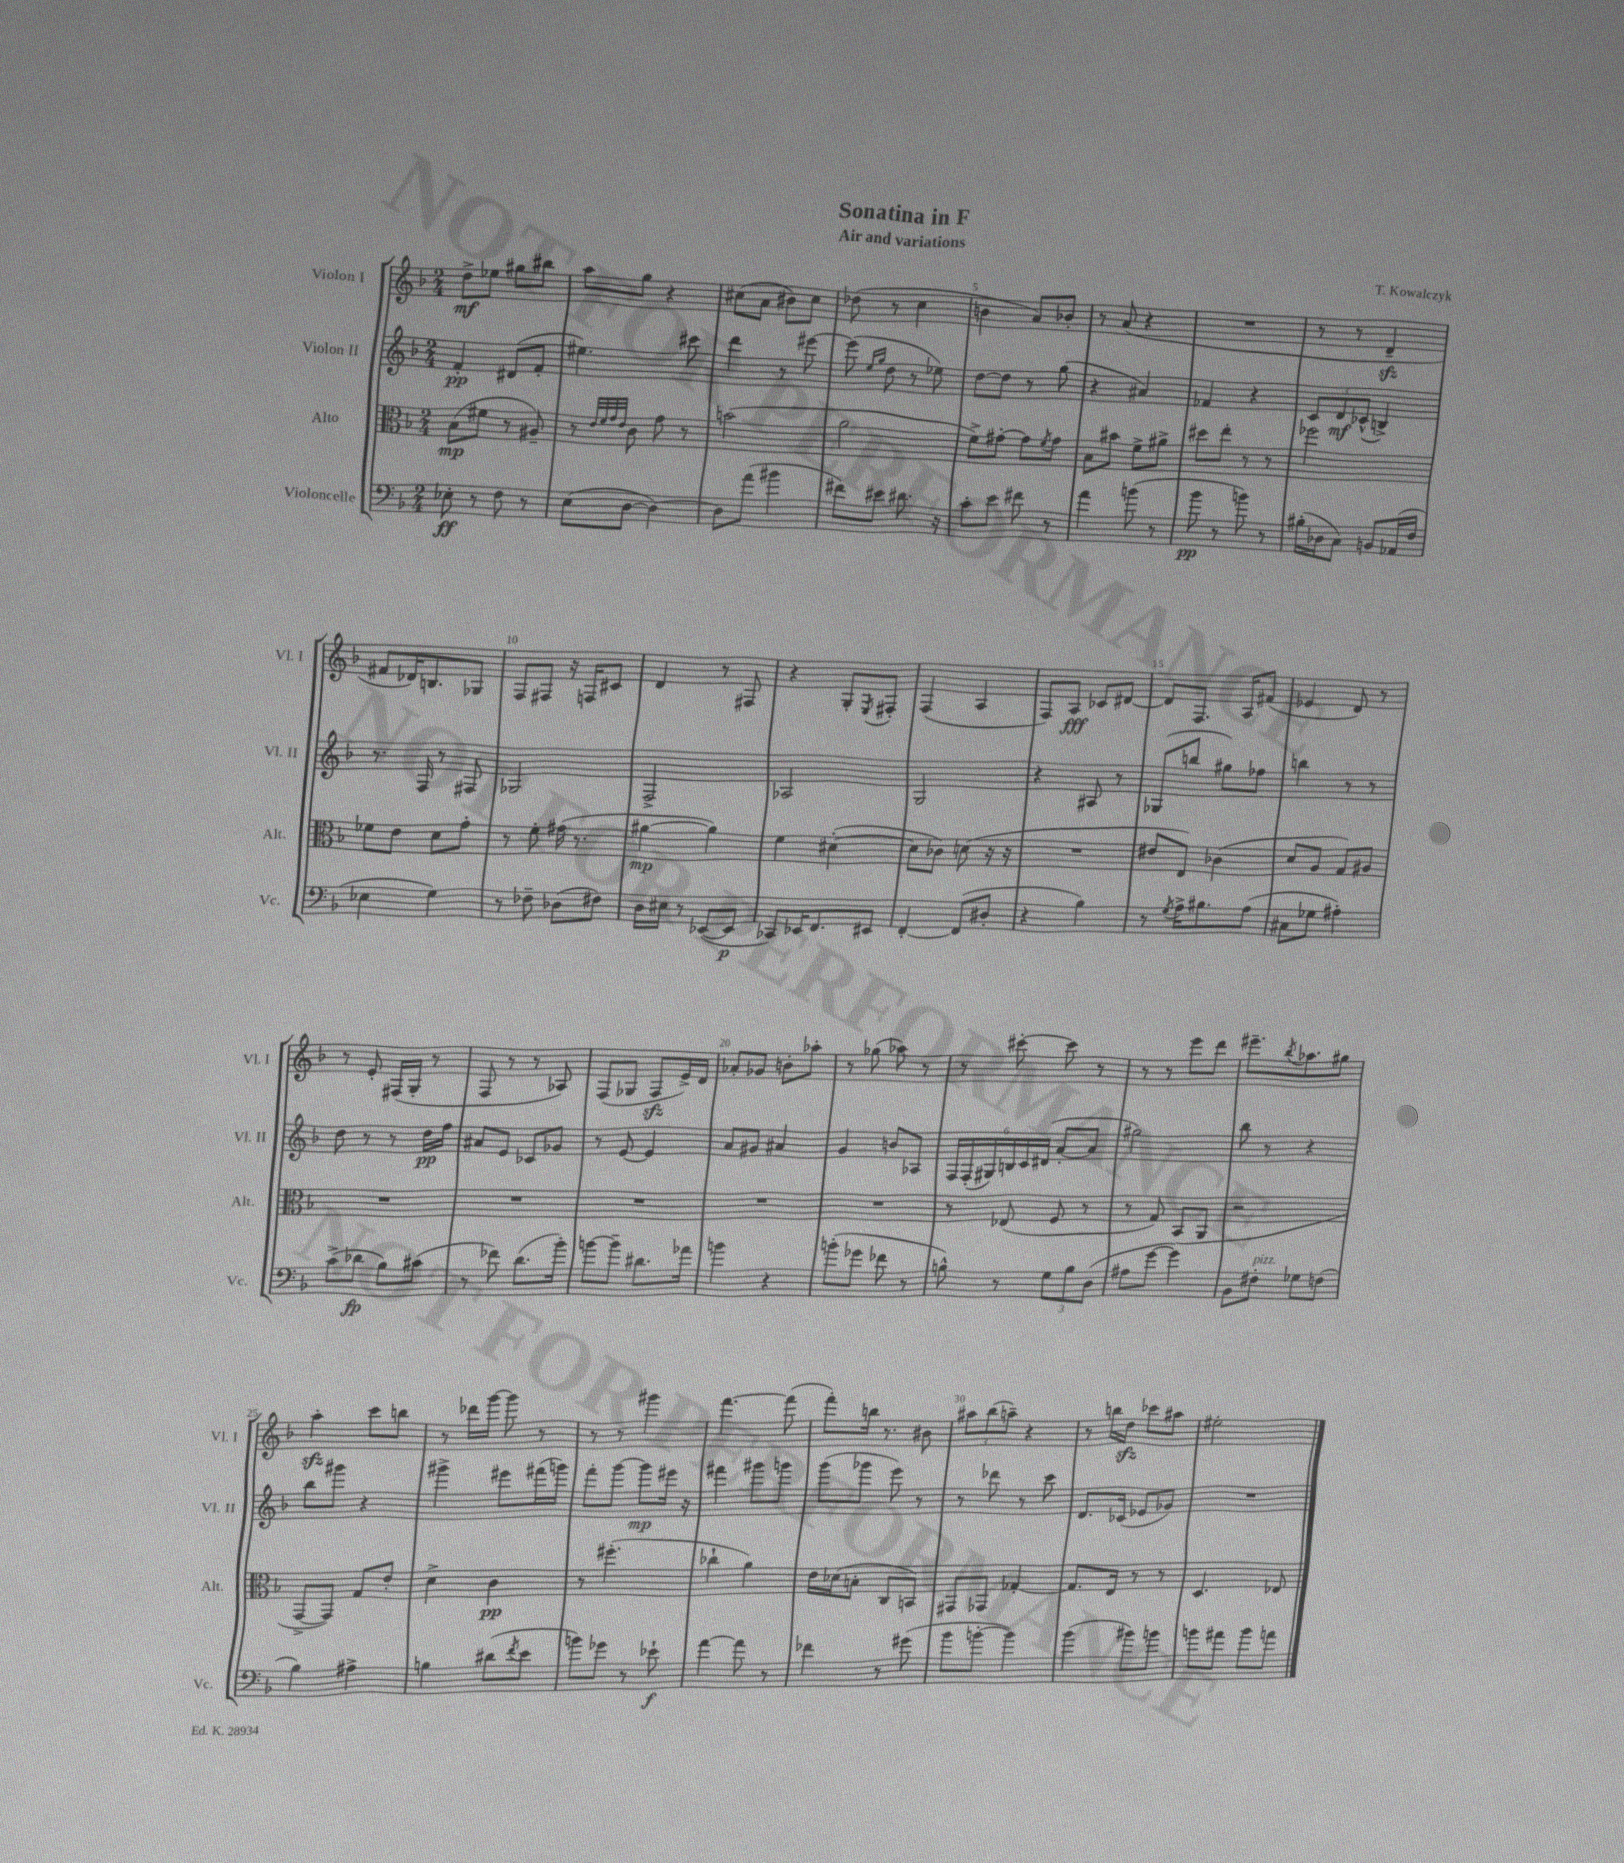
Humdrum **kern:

**kern	**dynam	**kern	**dynam	**kern	**dynam	**kern	**dynam
*part4	*part4	*part3	*part3	*part2	*part2	*part1	*part1
*staff4	*staff4	*staff3	*staff3	*staff2	*staff2	*staff1	*staff1
*I"Violoncelle	*	*I"Alto	*	*I"Violon II	*	*I"Violon I	*
*I'Vc.	*	*I'Alt.	*	*I'Vl. II	*	*I'Vl. I	*
*clefF4	*	*clefC3	*	*clefG2	*	*clefG2	*
*k[b-]	*	*k[b-]	*	*k[b-]	*	*k[b-]	*
*M2/4	*	*M2/4	*	*M2/4	*	*M2/4	*
=1	=1	=1	=1	=1	=1	=1	=1
8E-X'\	ff	(8B-\L	mp	4f'/	pp	8dd^\L	mf
8r	.	8f#X\J	.	.	.	8ee-X\J	.
8F\	.	8r	.	(8d#X/L	.	8gg#X\L	.
8r	.	8A#X~/)	.	8f'/J	.	8bb#X\J	.
=2	=2	=2	=2	=2	=2	=2	=2
(8E\L	.	8r	.	4.ee#X\)	.	8aa\L	.
.	.	32qqe/LLL	.	.	.	.	.
.	.	32qqf/	.	.	.	.	.
.	.	32qqg/	.	.	.	.	.
.	.	32qqe/JJJ	.	.	.	.	.
[8D\J	.	8c\	.	.	.	8gg\J	.
4D\_)	.	8g\	.	.	.	4r	.
.	.	8r	.	8ccc#X\	.	.	.
=3	=3	=3	=3	=3	=3	=3	=3
8D\L]	.	(2bn\	.	4ddd\	.	(8cc#X\L	.
(8a\J	.	.	.	.	.	8a\J	.
4b#X\	.	.	.	8r	.	8b#X\L)	.
.	.	.	.	[8eee#X\	.	8cc#\J	.
=4	=4	=4	=4	=4	=4	=4	=4
8f#X\L)	.	2a\	.	(8eee#\]	.	(8dd-X\	.
.	.	.	.	16qqee/LL	.	.	.
.	.	.	.	16qqgg/JJ	.	.	.
8e#X\J	.	.	.	8dd\	.	8r	.
8.d#X\	.	.	.	8r	.	4cc\	.
.	.	.	.	8ee-X\)	.	.	.
16r	.	.	.	.	.	.	.
=5	=5	=5	=5	=5	=5	=5	=5
8c'\L	.	8f^\L)	.	[8dd\L	.	4bn\	.
8e\J	.	[8g#X'\J	.	8dd\J]	.	.	.
8f#X\	.	8g#\L]	.	8r	.	8a/L)	.
.	.	8qf/	.	.	.	.	.
8r	.	8g#\J	.	(8gg\	.	8b-X'/J	.
=6	=6	=6	=6	=6	=6	=6	=6
4a\	.	8B-\L	.	4r	.	8r	.
.	.	8b#X\J	.	.	.	(8a/	.
(8bn\	.	8f^\L	.	4a#X/)	.	4r	.
8r	.	8a#X^\J	.	.	.	.	.
=7	=7	=7	=7	=7	=7	=7	=7
8b-\	pp	8dd#X\L	.	4f-X/	.	2r	.
8r	.	8ee'\J	.	.	.	.	.
8bn\)	.	8r	.	4r	.	.	.
8r	.	8r	.	.	.	.	.
=8	=8	=8	=8	=8	=8	=8	=8
(16B#X'\LL	.	2ff-X\	.	12c/L	.	8r	.
16D-X\J	.	.	.	.	.	.	.
.	.	.	.	12d/	mf	.	.
8C\J)	.	.	.	.	.	8r	.
.	.	.	.	(12c-X^^/J	.	.	.
8BBn/L	.	.	.	4Bn^/)	.	4dzz~/	.
(16AA-X/L	.	.	.	.	.	.	.
16F/JJ	.	.	.	.	.	.	.
!!LO:LB:g=z
=9	=9	=9	=9	=9	=9	=9	=9
4E-X\	.	8f-X\L	.	8.r	.	8f#X/L	.
.	.	8e\J	.	.	.	16d-X/K)	.
.	.	.	.	16F/	.	8.Bn/	.
4G\)	.	8d\L	.	8r	.	.	.
.	.	8g'\J	.	8F#X/	.	8G-X/J	.
=10	=10	=10	=10	=10	=10	=10	=10
8r	.	8r	.	2G-X/	.	8F/L	.
8F-X~\	.	8f'\	.	.	.	8F#X/J	.
(8D-X\L	.	(16g#X\	.	.	.	16r	.
.	.	8.r	.	.	.	16Fn/KL	.
8F#X\J)	.	.	.	.	.	8c#X/J	.
=11	=11	=11	=11	=11	=11	=11	=11
16D\LL	.	[4a#X\	mp	2F^/	.	4d/	.
16E#X\JJ	.	.	.	.	.	.	.
8r	.	.	.	.	.	.	.
([8EE-X/L	.	4a#\])	.	.	.	8r	.
8EE-/J]	p	.	.	.	.	8F#X/	.
=12	=12	=12	=12	=12	=12	=12	=12
8CC-X/L)	.	4f\	.	2A-X/	.	4r	.
16EE-X/K	.	.	.	.	.	.	.
8.FF/	.	.	.	.	.	.	.
.	.	([4d#X'\	.	.	.	8G'/L	.
.	.	.	.	.	.	8qE/	.
8EE#X/J	.	.	.	.	.	8F#X'/J	.
=13	=13	=13	=13	=13	=13	=13	=13
[4FF'/	.	8d#\L]	.	2G/	.	(4F/	.
.	.	8c-X\J)	.	.	.	.	.
(8FF/L]	.	(8dn\	.	.	.	4A/	.
8D#X'/J	.	16r	.	.	.	.	.
.	.	16r	.	.	.	.	.
=14	=14	=14	=14	=14	=14	=14	=14
4r	.	2r	.	4r	.	8F/L)	.
.	.	.	.	.	.	8A/J	fff
4B-\)	.	.	.	8A#X/	.	8c-X/L	.
.	.	.	.	8r	.	[8d#X/J	.
=15	=15	=15	=15	=15	=15	=15	=15
8r	.	8e#X/L	.	(8G-X/L	.	8d#/L]	.
8qG/	.	.	.	.	.	.	.
16A^\KL	.	8E/J)	.	8bbn/J	.	8.F/J	.
8.B#X\	.	.	.	.	.	.	.
.	.	(4c-X\	.	8gg#X\L)	.	.	.
.	.	.	.	.	.	16A/KL	.
(8A\J	.	.	.	8ff-X\J	.	(8f#X/J	.
=16	=16	=16	=16	=16	=16	=16	=16
8C#X\L	.	8d/L	.	4bbn\	.	4e-X/	.
8G-X\J	.	8A/J	.	.	.	.	.
4A#X'\)	.	8G/L)	.	8r	.	8d/)	.
.	.	8A#X/J	.	8r	.	8r	.
!!LO:LB:g=z
=17	=17	=17	=17	=17	=17	=17	=17
(8c^\L	.	2r	.	8dd\	.	8r	.
8d-X\J	fp	.	.	8r	.	8e'/	.
8B-\L)	.	.	.	8r	.	(16F#X/LL	.
.	.	.	.	.	.	16G'/JJ	.
(8c#X\J	.	.	.	16dd\LL	pp	8r	.
.	.	.	.	16ff\JJ	.	.	.
=18	=18	=18	=18	=18	=18	=18	=18
8r	.	2r	.	8a#X/L	.	8F/	.
8f-X\)	.	.	.	8e/J	.	8r	.
(8.d\L	.	.	.	8c-X/L	.	8r	.
.	.	.	.	8g-X/J	.	8A-X/)	.
16b-'\Jk)	.	.	.	.	.	.	.
=19	=19	=19	=19	=19	=19	=19	=19
[8bn\L	.	2r	.	8r	.	(8F/L	.
8b~\J]	.	.	.	[8e/	.	8G-X/J	.
8.d#X\L	.	.	.	4e/]	.	8Fzz/L	.
.	.	.	.	.	.	16e^/L)	.
16a-X\Jk	.	.	.	.	.	16d/JJ	.
=20	=20	=20	=20	=20	=20	=20	=20
4bn\	.	2r	.	8a/L	.	8a-X'/L	.
.	.	.	.	8g#X/J	.	8g-X/J	.
4r	.	.	.	4a#X/	.	8bn'\L	.
.	.	.	.	.	.	8aa-X'\J	.
=21	=21	=21	=21	=21	=21	=21	=21
(8bn'\L	.	2r	.	4g/	.	8r	.
8g-X\J	.	.	.	.	.	(8gg-X\	.
8f-X\	.	.	.	8bn/L	.	8aa-X\)	.
8r	.	.	.	8A-X/J	.	8r	.
=22	=22	=22	=22	=22	=22	=22	=22
8Bn^^\)	.	8r	.	24F/LL	.	8r	.
.	.	.	.	(24F'/	.	.	.
.	.	.	.	24G#X/)	.	.	.
8r	.	(8E-X/	.	24Bn/	.	[8ccc#X'\	.
.	.	.	.	24c/	.	.	.
.	.	.	.	(24d#X/JJ	.	.	.
12G\L	.	8F/	.	[8a'/L	.	8ccc#\]	.
12B\	.	.	.	.	.	.	.
.	.	8r	.	8a/J]	.	8r	.
(12D\J	.	.	.	.	.	.	.
=23	=23	=23	=23	=23	=23	=23	=23
8A#X\L	.	8r	.	2gg#X\)	.	8r	.
[8g\J	.	8G/)	.	.	.	8r	.
4g\])	.	(8BB-/L	.	.	.	8eee\L	.
.	.	8AA/J	.	.	.	8ddd\J	.
=24	=24	=24	=24	=24	=24	=24	=24
8BB-\L	.	2r	.	8bb-\	.	8.eee#X~\L	.
!LO:TX:a:i:t=pizz.	!	!	!	!	!	!	!
8F#X'\J	.	.	.	8r	.	.	.
.	.	.	.	.	.	8qbb-/	.
.	.	.	.	.	.	8.aa-X\	.
8G-X\L	.	.	.	4r	.	.	.
(8Fn\J	.	.	.	.	.	8gg#X\J	.
!!LO:LB:g=z
=25	=25	=25	=25	=25	=25	=25	=25
4B-\)	.	[8GG^/L	.	8bb-\L	.	4aazz'\	.
.	.	8GG/J])	.	8ggg#X\J	.	.	.
4A#X^\	.	8G/L	.	4r	.	8ccc\L	.
.	.	8e'/J	.	.	.	8bbn\J	.
=26	=26	=26	=26	=26	=26	=26	=26
4Bn\	.	4d^\	.	4ggg#X^\	.	8r	.
.	.	.	.	.	.	16ddd-X\LL	.
.	.	.	.	.	.	[16ggg\JJ	.
(8d#X\L	.	4c\	pp	8eee#X\L	.	8ggg\]	.
8qf/	.	.	.	.	.	.	.
8e\J	.	.	.	(16fff#X\L	.	8r	.
.	.	.	.	16gggn\JJ)	.	.	.
=27	=27	=27	=27	=27	=27	=27	=27
8bn\L)	.	8r	.	8fff'\L	.	8r	.
8g-X\J	.	(4.ff#X'\	.	[8ggg\J	.	8r	.
8r	.	.	.	8ggg\L]	mp	4ggg#X\	.
8e-X`\	f	.	.	16eee#X\Jk	.	.	.
.	.	.	.	16r	.	.	.
=28	=28	=28	=28	=28	=28	=28	=28
[4a\	.	4cc-X`\	.	4fff#X\	.	[4.fff\	.
8a\]	.	4a\)	.	8ggg#X\L	.	.	.
8r	.	.	.	8gggn\J	.	(8fff\]	.
=29	=29	=29	=29	=29	=29	=29	=29
4f-X\	.	16e\LL	.	(8ggg\L	.	8fff'\L)	.
.	.	(16d-X\J	.	.	.	.	.
.	.	8Bn'\J	.	8ggg-X\J	.	16bbn\Jk	.
.	.	.	.	.	.	8.r	.
8r	.	8C/L	.	8eee\)	.	.	.
(8g#X\	.	8BBn/J)	.	8r	.	8b#X\	.
=30	=30	=30	=30	=30	=30	=30	=30
8b-\L	.	8GG#X/L	.	8r	.	12aa#X\L	.
.	.	.	.	.	.	(12bb-\	.
[8bn'\J	.	8GG-X/J	.	8ddd-X\	.	.	.
.	.	.	.	.	.	12aan~\J)	.
4b\])	.	[4G-X'/	.	8r	.	4r	.
.	.	.	.	8ccc\	.	.	.
=31	=31	=31	=31	=31	=31	=31	=31
(4b-\	.	8.G-/L]	.	8.d/L	.	8r	.
.	.	.	.	.	.	16bbn\LL	.
.	.	16E/Jk	.	(16c-X/Jk	.	16ddzz\JJ	.
8b#X\L)	.	8r	.	8e-X/L	.	8ccc-X\L	.
8bn\J	.	8r	.	8g-X/J)	.	8aa#X\J	.
=32	=32	=32	=32	=32	=32	=32	=32
8bn\L	.	4.D/	.	2r	.	2ee#X'\	.
8a#X\J	.	.	.	.	.	.	.
8b\L	.	.	.	.	.	.	.
8an\J	.	8E-X/	.	.	.	.	.
==	==	==	==	==	==	==	==
*-	*-	*-	*-	*-	*-	*-	*-
